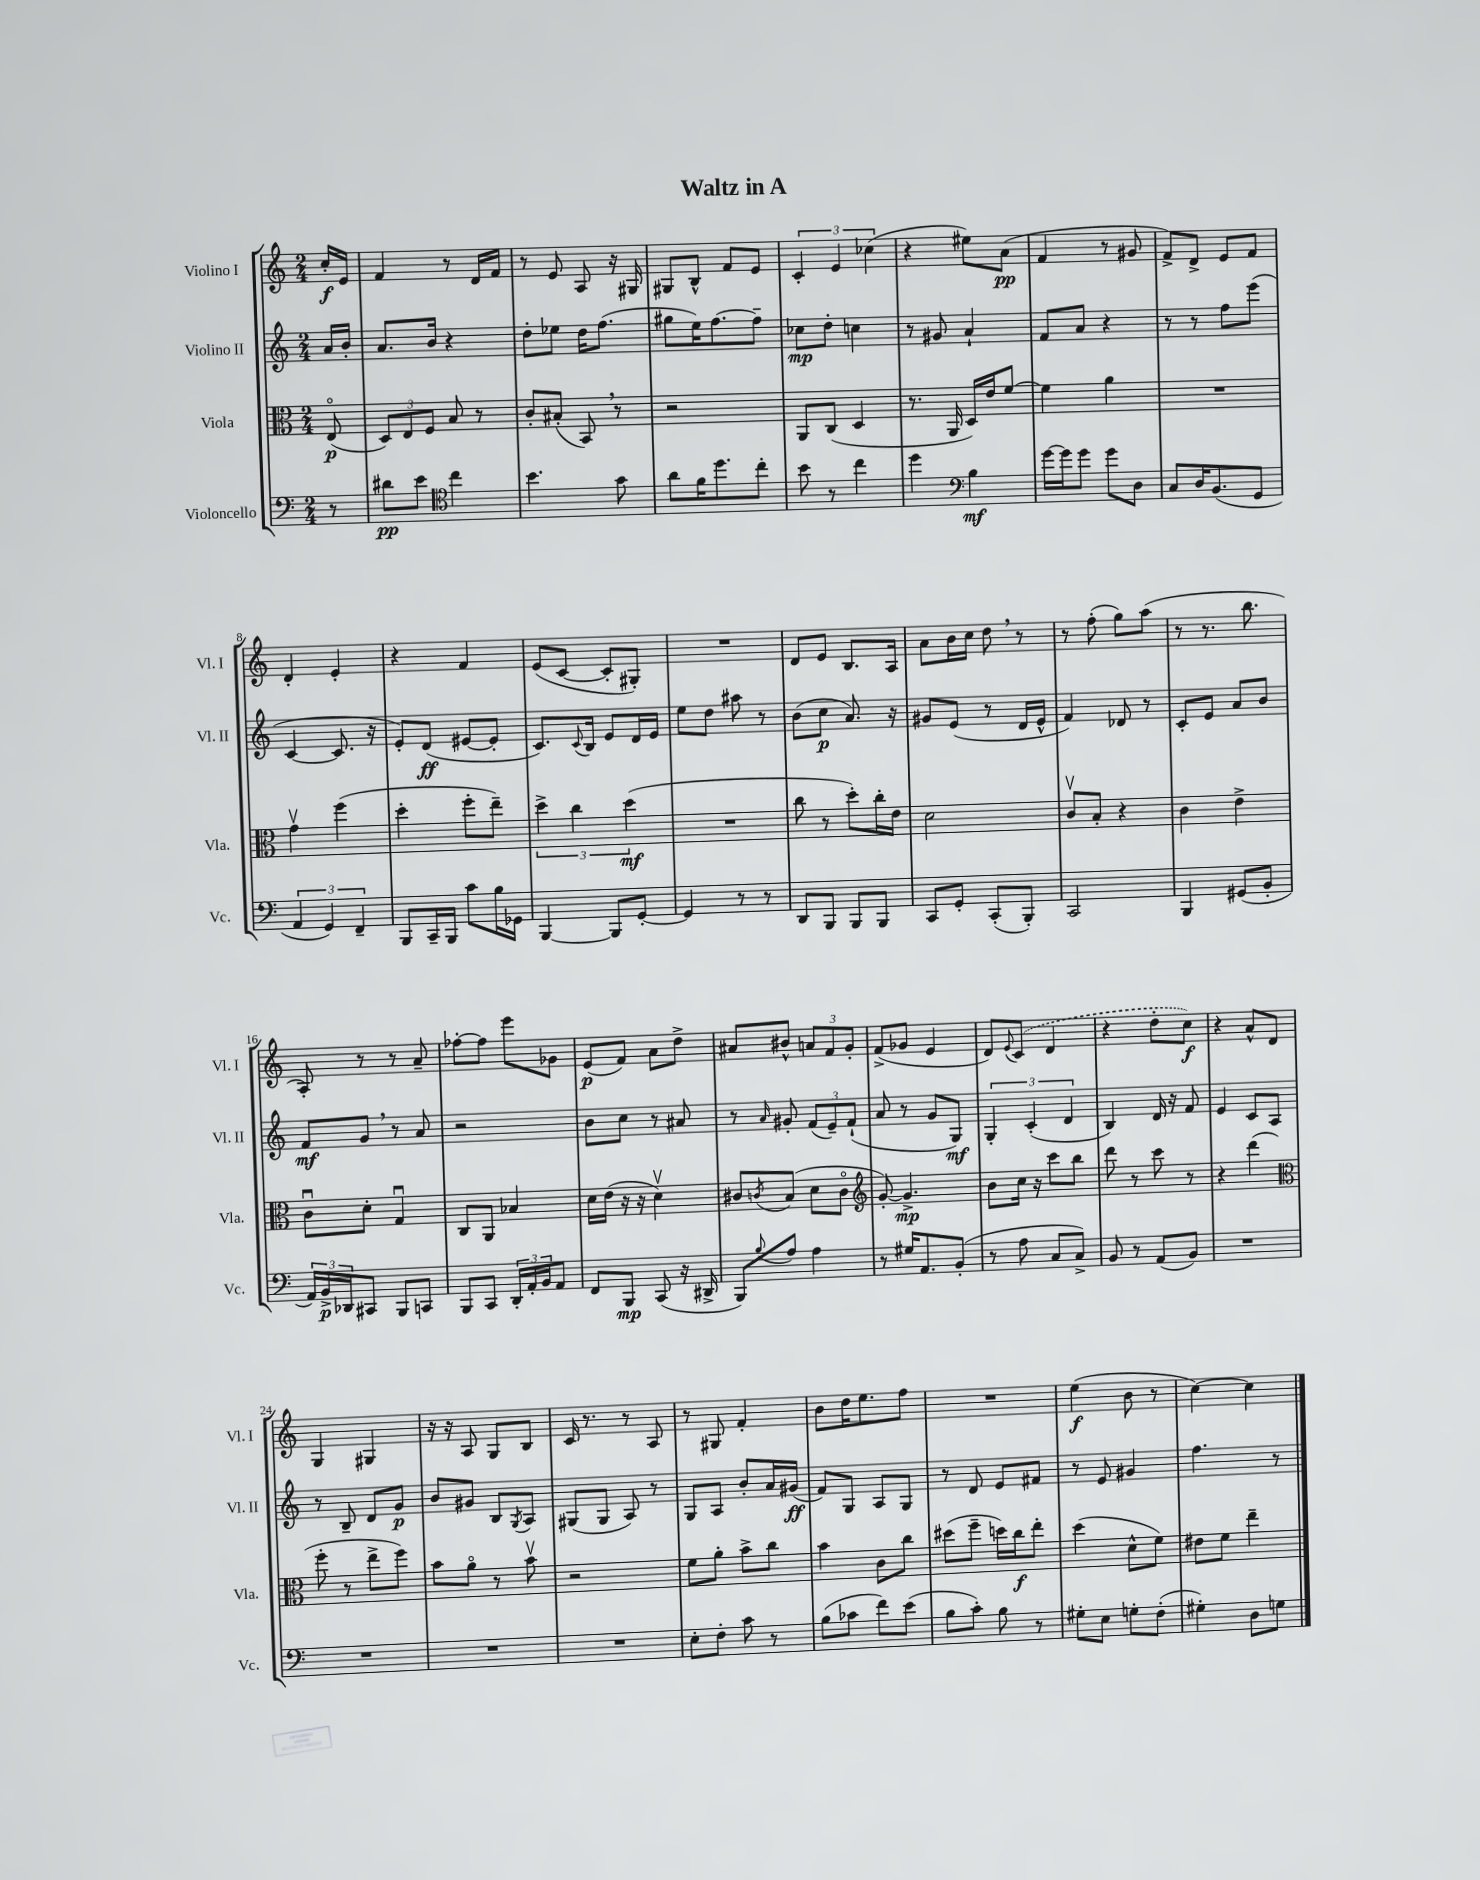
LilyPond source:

\header { title = "Waltz in A" }
<<
\new StaffGroup <<
\new Staff = "s0" \with { instrumentName = "Violino I" shortInstrumentName = "Vl. I" } {
    \clef treble \key c \major \numericTimeSignature \time 2/4 \partial 8
    c''16-.\f e'16 |
    f'4 r8 d'16 f'16 |
    r8 e'8 a8 r16 gis16 |
    gis8 b8-^ f'8 e'8 |
    \tuplet 3/2 { c'4-. e'4 ces''4( } |
    r4 eis''8) a'8\pp( |
    f'4 r8 gis'8 |
    f'8->) d'8-> e'8 f'8 |
    d'4-. e'4-. |
    r4 f'4 |
    e'8( c'8~ c'8-. gis8-.) |
    R2 |
    d'8 e'8 b8. a16 |
    a'8 b'16 c''16 d''8 \breathe r8 |
    r8 f''8-.( g''8) a''8( |
    r8 r8. b''8. |
    a8-.) r8 r8 a'8-- |
    fes''8~-. fes''8 e'''8 ges'8 |
    e'8\p( f'8) a'8 d''8-> |
    ais'8 bis'8-^ \tuplet 3/2 { a'8 f'8 g'8-. } |
    f'8->( ges'8 e'4 |
    d'8) \appoggiatura { e'8 } \once \slurDashed c'8( d'4 |
    r4 d''8-. c''8\f) |
    r4 a'8-^ d'8 |
    g4 gis4 |
    r16 r16 a8 g8 b8 |
    c'16 r8. r8 a8 |
    r8 gis8 f'4-. |
    b'8 d''16 e''8. f''8 |
    R2 |
    e''4\f( b'8 r8 |
    c''4~) c''4 \bar "|." |
}
\new Staff = "s1" \with { instrumentName = "Violino II" shortInstrumentName = "Vl. II" } {
    \clef treble \key c \major \numericTimeSignature \time 2/4 \partial 8
    a'16 b'16-. |
    a'8. b'16 r4 |
    d''8-. ees''8 d''16 f''8.( |
    gis''8 e''16) f''8.~ f''8-- |
    ces''8\mp d''8-. c''4 |
    r8 gis'8 a'4-! |
    f'8 a'8 r4 |
    r8 r8 f''8 e'''8( |
    c'4~ c'8. r16 |
    e'8-.) d'8\ff( eis'8~ eis'8-. |
    c'8.) \appoggiatura { c'8 } b16 e'8 d'16 e'16 |
    e''8 d''8 ais''8 r8 |
    b'8( c''8\p a'8.) r16 |
    gis'8 e'8( r8 d'16 e'16-^ |
    f'4) des'8 r8 |
    c'8-. e'8 a'8 b'8 |
    f'8\mf g'8 \breathe r8 a'8 |
    r2 |
    b'8 c''8 r8 ais'8 |
    r8 \grace { a'16 } gis'8-. \tuplet 3/2 { f'8( e'8--) f'8-!( } |
    a'8 r8 g'8 g8\mf) |
    \tuplet 3/2 { g4-. c'4-.( d'4 } |
    b4) d'16 r16 f'8 |
    e'4 c'8 a8 |
    r8 b8-- d'8 g'8\p |
    b'8 gis'8 b8 \acciaccatura { g8 } a8 |
    gis8( gis8 a8) r8 |
    g8 a8 b'8-. a'16 gis'16\ff( |
    f'8) g8 a8 g8 |
    r8 d'8 e'8 fis'8 |
    r8 e'8 gis'4 |
    f''4. r8 \bar "|." |
}
\new Staff = "s2" \with { instrumentName = "Viola" shortInstrumentName = "Vla." } {
    \clef alto \key c \major \numericTimeSignature \time 2/4 \partial 8
    e8\flageolet\p( |
    \tuplet 3/2 { d8) e8 f8 } b8 r8 |
    c'8-. bis8-.( b,8) \breathe r8 |
    r2 |
    a,8 c8( d4 |
    r8. a,16 d16) e'16 f'8~ |
    f'4 a'4 |
    R2 |
    g'4\upbow f''4( |
    d''4-. f''8-. e''8--) |
    \tuplet 3/2 { d''4-> c''4 d''4\mf( } |
    R2 |
    c''8 r8 d''8-.) c''16-. e'16 |
    d'2 |
    c'8\upbow b8-. r4 |
    c'4 e'4-> |
    c'8\downbow d'8-. g4\downbow |
    c8 a,8 bes4 |
    d'16 e'16( r16 r16 d'4\upbow) |
    cis'8 \acciaccatura { c'8 } b8( d'8 c'8\flageolet |
    \clef treble g'8~-.) g'4.->\mp |
    b'8 c''16 r16 c'''8 b''8 |
    d'''8 r8 c'''8 r8 |
    r4 d'''4( |
    \clef alto f''8-. r8 e''8-> f''8) |
    b'8 a'8\flageolet r8 b'8\upbow |
    r2 |
    f'8 a'8-. b'8-> c''8 |
    b'4 c'8 c''8 |
    dis''8( f''8-- d''16) c''16\f e''8-. |
    d''4( d'8-^ f'8) |
    eis'8 f'8 e''4-- \bar "|." |
}
\new Staff = "s3" \with { instrumentName = "Violoncello" shortInstrumentName = "Vc." } {
    \clef bass \key c \major \numericTimeSignature \time 2/4 \partial 8
    r8 |
    dis'8\pp e'8 \clef tenor c''4 |
    b'4. g'8 |
    a'8 f'16 d''8. c''8-. |
    b'8 r8 c''4 |
    d''4 \clef bass b4\mf |
    g'16~ g'16 g'8 g'8 d8 |
    c8 d16 b,8.( g,8 |
    \tuplet 3/2 { a,4 g,4) f,4-- } |
    b,,8 c,16-- b,,16 c'8 b16 ges,16 |
    b,,4~ b,,8 g,8~-. |
    g,4 r8 r8 |
    d,8 b,,8 b,,8 b,,8 |
    c,8 g,8-. c,8-.( b,,8-.) |
    c,2 |
    b,,4 gis,8( b,8-. |
    \tuplet 3/2 { a,16) b,16->\p des,16 } cis,8 b,,8 c,8 |
    b,,8 c,8 \tuplet 3/2 { d,16-. a,16-. b,16 } a,8 |
    f,8 b,,8\mp c,8( r16 dis,16-> |
    b,,8) \appoggiatura { b8 } a8 a4 |
    r8 gis16 a,8. b,8-.( |
    r8 a8 c8 c8->) |
    b,8 r8 a,8( b,8) |
    R2 |
    R2 |
    R2 |
    R2 |
    e8-. f8-. c'8 r8 |
    b8( ces'8 f'8) e'8( |
    b8 c'8-.) b8 r8 |
    gis8-. e8 g8-. f8-.( |
    gis4-.) d8 g8 \bar "|." |
}
>>
>>
